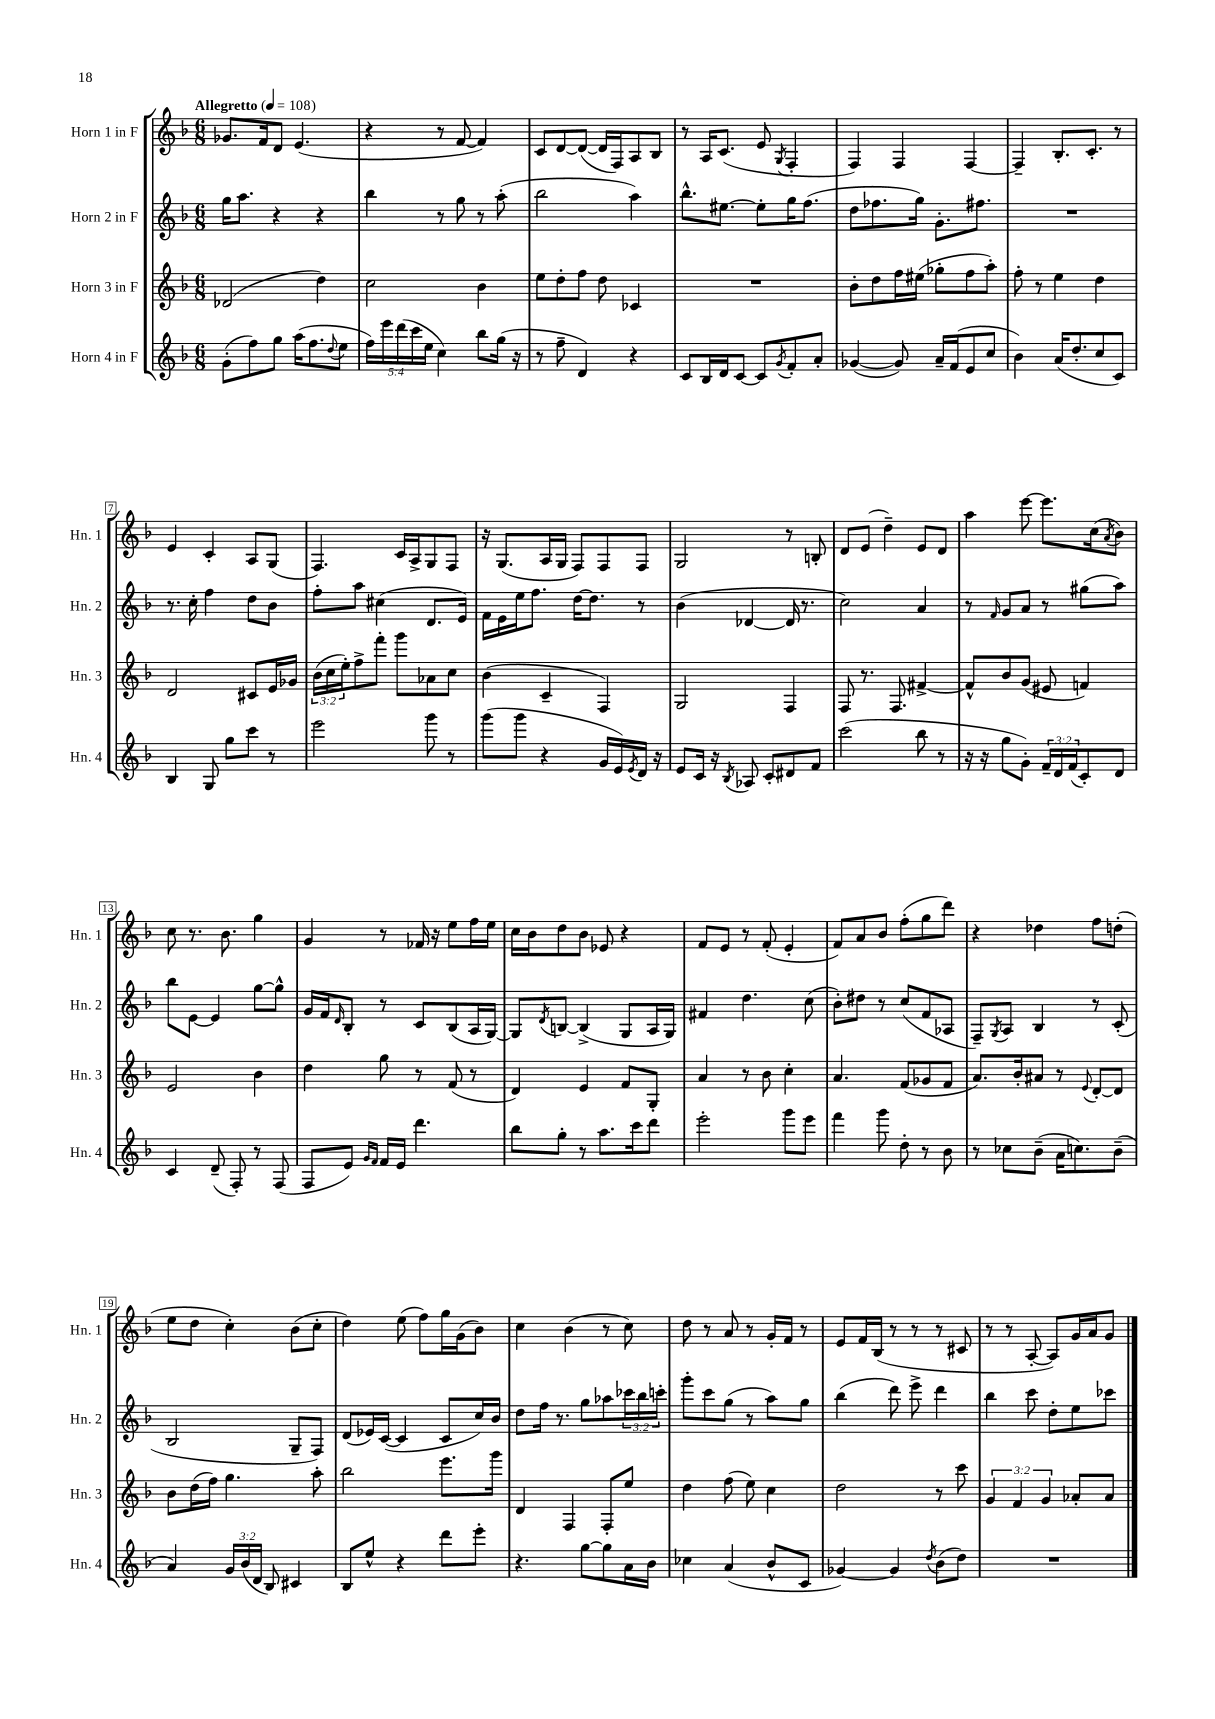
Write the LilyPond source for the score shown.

<<
\new StaffGroup <<
\new Staff = "s0" \with { instrumentName = "Horn 1 in F" shortInstrumentName = "Hn. 1" } {
    \clef treble \key f \major \numericTimeSignature \time 6/8 \tempo "Allegretto" 4 = 108
    ges'8. f'16 d'8 e'4.( |
    r4 r8 f'8~ f'4) |
    c'8 d'8~ d'8~( d'16 f16) a8 bes8 |
    r8 a16 c'8.( e'8 \acciaccatura { g8 } f4-. |
    f4) f4 f4~ |
    f4-- bes8.-. c'8.-. r8 |
    e'4 c'4-. a8 g8( |
    f4.) c'16 a16-> g8 f8 |
    r16 g8.( a16 g16 f8) f8 f8 |
    g2 r8 b8-. |
    d'8 e'8( d''4--) e'8 d'8 |
    a''4 e'''8~ e'''8. c''16( \acciaccatura { a'8 } bes'8) |
    c''8 r8. bes'8. g''4 |
    g'4 r8 fes'16 r16 e''8 f''16 e''16 |
    c''16 bes'16 d''8 bes'8 ees'8 r4 |
    f'8 e'8 r8 f'8-.( e'4-. |
    f'8) a'8 bes'8 f''8-.( g''8 d'''8) |
    r4 des''4 f''8 d''8-.( |
    e''8 d''8 c''4-.) bes'8( c''8-. |
    d''4) e''8( f''8) g''16 g'16( bes'8) |
    c''4 bes'4( r8 c''8) |
    d''8 r8 a'8 r8 g'16-. f'16 r8 |
    e'8 f'16 bes16( r8 r8 r8 cis'8 |
    r8 r8 a8~-. a8) g'16 a'16 g'8 \bar "|." |
}
\new Staff = "s1" \with { instrumentName = "Horn 2 in F" shortInstrumentName = "Hn. 2" } {
    \clef treble \key f \major \numericTimeSignature \time 6/8 \override Staff.TupletNumber.text = #tuplet-number::calc-fraction-text
    g''16 a''8. r4 r4 |
    bes''4 r8 g''8 r8 a''8-.( |
    bes''2 a''4) |
    bes''8.-^ eis''8.~ eis''8-. g''16 f''8.( |
    d''8 fes''8. g''16) g'8.-. fis''8. |
    R2. |
    r8. c''16-. f''4 d''8 bes'8 |
    f''8-. a''8 cis''4( d'8. e'16) |
    f'16 e'16 e''16 f''8. d''16~ d''8. r8 |
    bes'4( des'4~ des'16 r8. |
    c''2) a'4 |
    r8 \grace { f'16 } g'8 a'8 r8 gis''8( a''8) |
    bes''8 e'8~ e'4 g''8~ g''8-^ |
    g'16 f'16 \grace { d'16 } bes8-. r8 c'8 bes8( a16 g16~) |
    g8 \acciaccatura { d'8 } b8~ b4->( g8 a16 g16) |
    fis'4 d''4. c''8( |
    bes'8-.) dis''8 r8 c''8( f'8 aes8 |
    f8--) \acciaccatura { g8 } a8 bes4 r8 c'8-.( |
    bes2 g8-- f8) |
    d'8( ees'16) c'16~( c'4 c'8 c''16) bes'16 |
    d''8 f''16 r8. g''8 aes''8 \tuplet 3/2 { ces'''16 bes''16 c'''16-. } |
    g'''8-. c'''8 g''8( r8 a''8) g''8 |
    bes''4( d'''8) e'''8-> d'''4 |
    bes''4 c'''8 d''8-. e''8 ces'''8 \bar "|." |
}
\new Staff = "s2" \with { instrumentName = "Horn 3 in F" shortInstrumentName = "Hn. 3" } {
    \clef treble \key f \major \numericTimeSignature \time 6/8 \override Staff.TupletNumber.text = #tuplet-number::calc-fraction-text
    des'2( d''4) |
    c''2 bes'4 |
    e''8 d''8-. f''8 d''8 ces'4 |
    R2. |
    bes'8-. d''8 f''16 eis''16( ges''8-. f''8 a''8-.) |
    f''8-. r8 e''4 d''4 |
    d'2 cis'8 e'16 ges'16 |
    \tuplet 3/2 { bes'16( c''16 e''16-.) } f''8-> f'''8-. g'''8 aes'8 c''8 |
    bes'4( c'4-- f4) |
    g2 f4 |
    f8 r8. f8. fis'4~-> |
    fis'8-^ bes'8 g'8( eis'8 f'4) |
    e'2 bes'4 |
    d''4 g''8 r8 f'8( r8 |
    d'4) e'4 f'8 g8-. |
    a'4 r8 bes'8 c''4-. |
    a'4. f'8( ges'8 f'8 |
    a'8.) bes'16-. ais'8 r8 \appoggiatura { e'8 } d'8~-. d'8 |
    bes'8 d''16( f''16) g''4. a''8-. |
    bes''2 e'''8. g'''16 |
    d'4 f4 f8-. e''8 |
    d''4 f''8( e''8) c''4 |
    d''2 r8 c'''8 |
    \tuplet 3/2 { g'4 f'4 g'4 } aes'8-. aes'8 \bar "|." |
}
\new Staff = "s3" \with { instrumentName = "Horn 4 in F" shortInstrumentName = "Hn. 4" } {
    \clef treble \key f \major \numericTimeSignature \time 6/8 \override Staff.TupletNumber.text = #tuplet-number::calc-fraction-text
    g'8-.( f''8) g''8 a''16( f''8. \appoggiatura { d''8 } e''8 |
    \tuplet 5/4 { f''16) e'''16 d'''16( c'''16 e''16 } c''4) bes''8 g''16( r16 |
    r8 f''8-- d'4) r4 |
    c'8 bes16 d'16 c'8~ c'8 \acciaccatura { g'8 } f'8-. a'8-. |
    ges'4~( ges'8) a'16-- f'16( e'8 c''8 |
    bes'4) a'16( d''8.-. c''8 c'8) |
    bes4 g8 g''8 c'''8 r8 |
    e'''2 g'''8 r8 |
    g'''8( g'''8 r4 g'16 e'16) \acciaccatura { e'8 } d'16 r16 |
    e'8 c'16 r16 \acciaccatura { bes8 } aes8 c'8-. dis'8 f'8 |
    c'''2( bes''8 r8 |
    r16 r16 g''8 g'8-.) \tuplet 3/2 { f'16-- d'16 f'16( } c'8-.) d'8 |
    c'4 d'8--( f8-.) r8 f8( |
    f8 e'8) \grace { g'16 f'16 } f'16 e'16 d'''4. |
    bes''8 g''8-. r8 a''8. c'''16 d'''8 |
    e'''2-. g'''8 e'''8 |
    f'''4 g'''8 d''8-. r8 bes'8 |
    r8 ces''8 bes'8--( a'16 c''8.) bes'8--( |
    a'4) \tuplet 3/2 { g'16 bes'16( d'16 } bes8) cis'4 |
    bes8 e''8-^ r4 d'''8 e'''8-. |
    r4. g''8~ g''8 a'16 bes'16 |
    ces''4 a'4( bes'8-^ c'8 |
    ges'4~) ges'4 \acciaccatura { d''8 } bes'8( d''8) |
    R2. \bar "|." |
}
>>
>>
\layout { \context { \Score \override BarNumber.stencil = #(make-stencil-boxer 0.1 0.3 ly:text-interface::print) } }
